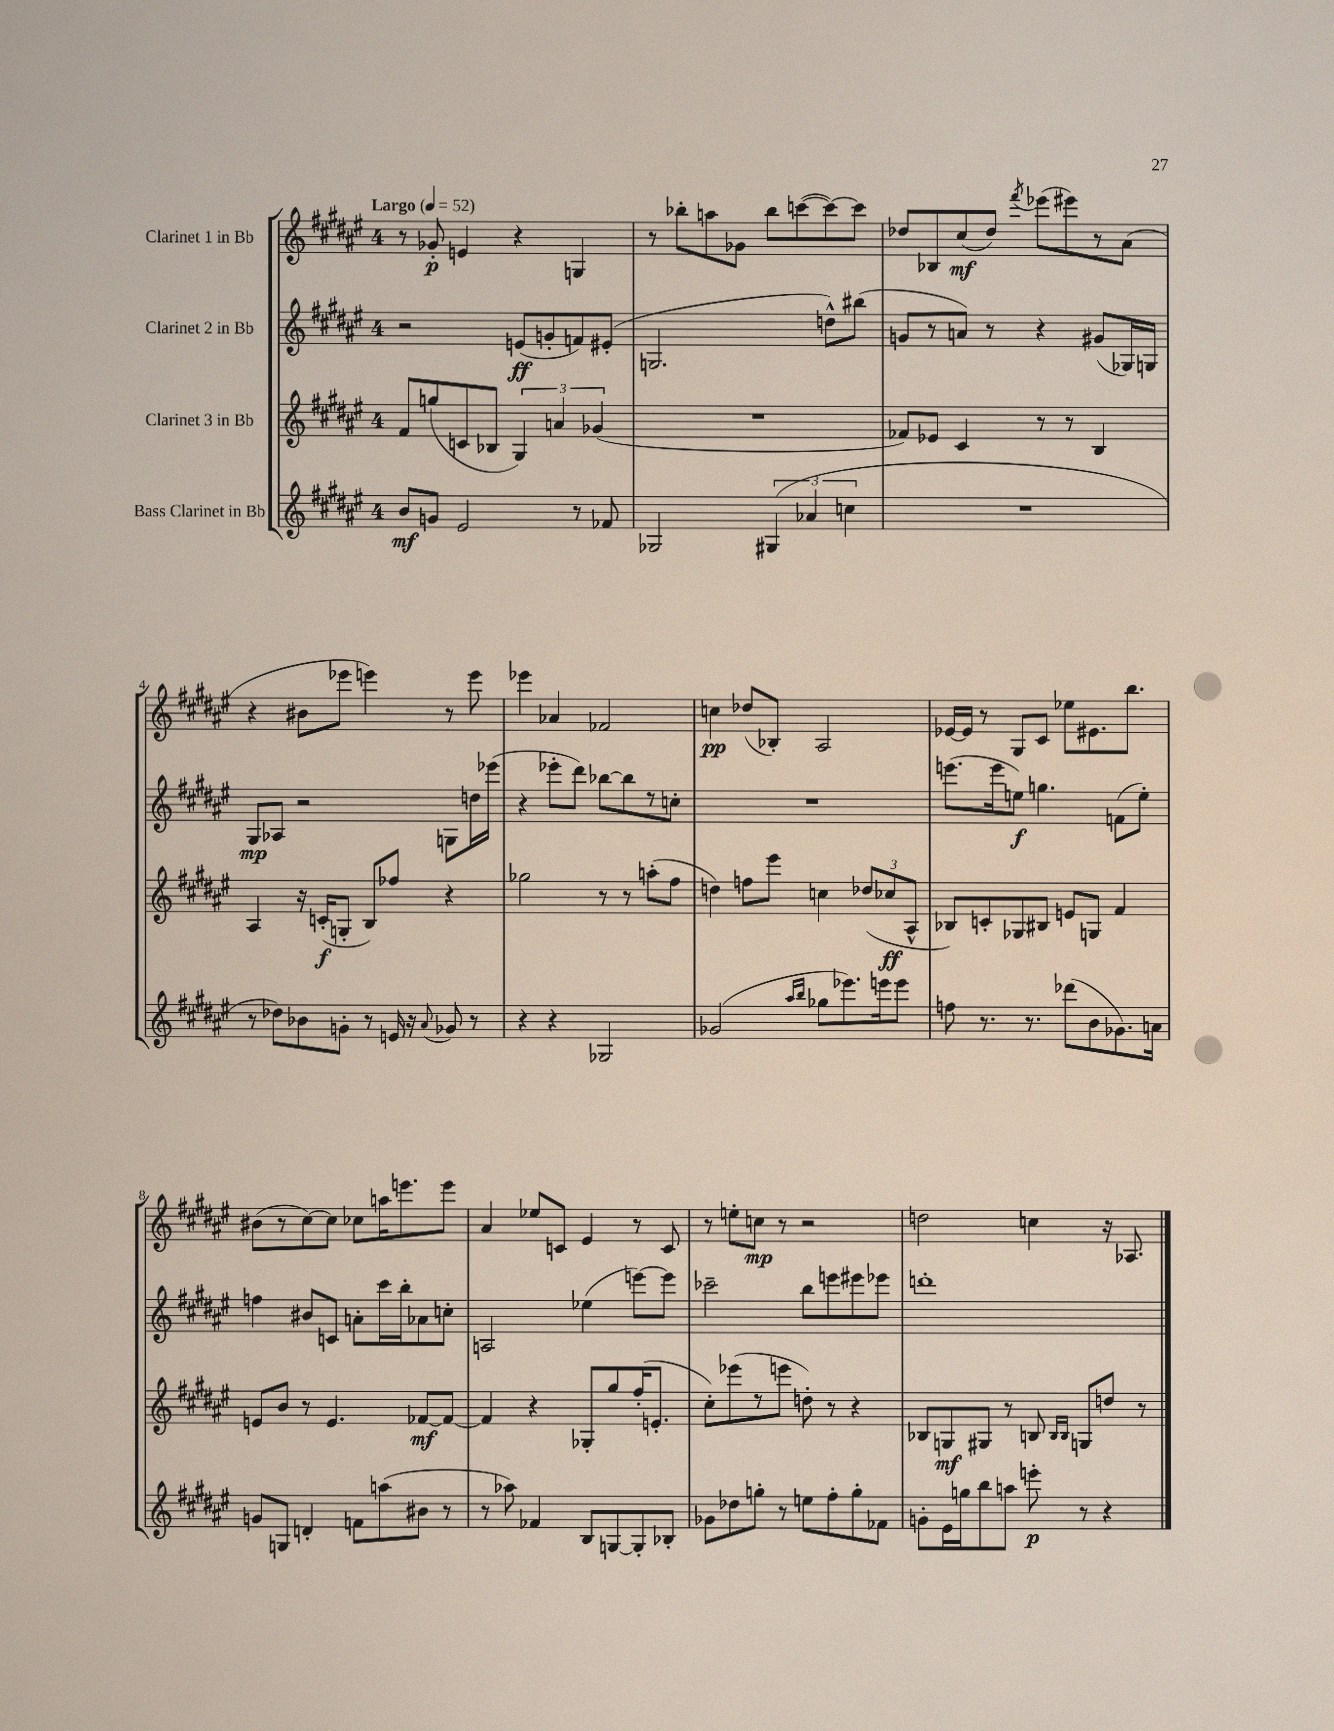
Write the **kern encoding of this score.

**kern	**dynam	**kern	**dynam	**kern	**dynam	**kern	**dynam
*part4	*part4	*part3	*part3	*part2	*part2	*part1	*part1
*staff4	*staff4	*staff3	*staff3	*staff2	*staff2	*staff1	*staff1
*I"Bass Clarinet in Bb	*	*I"Clarinet 3 in Bb	*	*I"Clarinet 2 in Bb	*	*I"Clarinet 1 in Bb	*
*clefG2	*	*clefG2	*	*clefG2	*	*clefG2	*
*k[f#c#g#d#a#e#]	*	*k[f#c#g#d#a#e#]	*	*k[f#c#g#d#a#e#]	*	*k[f#c#g#d#a#e#]	*
*M4/4	*	*M4/4	*	*M4/4	*	*M4/4	*
*MM52	*	*MM52	*	*MM52	*	*MM52	*
=1	=1	=1	=1	=1	=1	=1	=1
!	!	!	!	!	!	!LO:TX:a:B:t=Largo	!
8b/L	mf	8f#/L	.	2r	.	8r	.
8gn/J	.	(8ggn/	.	.	.	8g-X'/	p
2e#/	.	8cn/	.	.	.	4en/	.
.	.	8B-X/J	.	.	.	.	.
.	.	6G#/)	.	(8en/L	ff	4r	.
.	.	.	.	8gn'/	.	.	.
.	.	6an/	.	.	.	.	.
8r	.	.	.	8fn/)	.	4Gn/	.
.	.	(6g-X/	.	.	.	.	.
8f-X/	.	.	.	(8e#X'/J	.	.	.
=2	=2	=2	=2	=2	=2	=2	=2
2G-X/	.	1r	.	2.Gn/	.	8r	.
.	.	.	.	.	.	8bb-X'\L	.
.	.	.	.	.	.	8aan\	.
.	.	.	.	.	.	8g-X\J	.
(6G#X/	.	.	.	.	.	8bb-\L	.
.	.	.	.	.	.	([8cccn\	.
6a-X/	.	.	.	.	.	.	.
.	.	.	.	8ddn^^\L)	.	8ccc\_)	.
6ccn\	.	.	.	.	.	.	.
.	.	.	.	(8bb#X\J	.	8ccc\J]	.
=3	=3	=3	=3	=3	=3	=3	=3
1r	.	8f-X/L)	.	8gn/L	.	8dd-X/L	.
.	.	8e-X/J	.	8r	.	8B-X/	.
.	.	4c#/	.	8an/J)	.	(8cc#/	mf
.	.	.	.	8r	.	8dd-/J)	.
.	.	.	.	.	.	8qfff#/	.
.	.	8r	.	4r	.	(8eee-X\L	.
.	.	8r	.	.	.	8eee#X\)	.
.	.	4B/	.	(8g#X/L	.	8r	.
.	.	.	.	16G-X/L)	.	(8a#\J	.
.	.	.	.	16Gn/JJ	.	.	.
!!LO:LB:g=z
=4	=4	=4	=4	=4	=4	=4	=4
8r	.	4A#/	.	8G#/L	mp	4r	.
8dd-X\L)	.	.	.	8A-X/J	.	.	.
8b-X\	.	16r	.	2r	.	8b#X\L	.
.	.	(16cn'/KL	f	.	.	.	.
8gn'\J	.	8Gn'/J	.	.	.	8eee-X\J	.
8r	.	8B/L)	.	.	.	4eeen\)	.
16en/	.	8ff-X/J	.	.	.	.	.
16r	.	.	.	.	.	.	.
8qqa#/	.	.	.	.	.	.	.
8g-X/	.	4r	.	8Gn\L	.	8r	.
8r	.	.	.	16ddn\L	.	8eee\	.
.	.	.	.	(16eee-X\JJ	.	.	.
=5	=5	=5	=5	=5	=5	=5	=5
4r	.	2gg-X\	.	4r	.	4eee-X\	.
4r	.	.	.	8eee-X'\L	.	4a-X/	.
.	.	.	.	8ddd#\J)	.	.	.
2G-X/	.	8r	.	[8bb-X\L	.	2f-X/	.
.	.	8r	.	8bb-\]	.	.	.
.	.	(8aan'\L	.	8r	.	.	.
.	.	8ff#\J	.	8ccn'\J	.	.	.
=6	=6	=6	=6	=6	=6	=6	=6
(2g-X/	.	4ddn\)	.	1r	.	4ccn\	pp
.	.	8ffn\L	.	.	.	(8dd-X/L	.
.	.	8eee#\J	.	.	.	8B-X'/J)	.
16qqaa#/LL	.	.	.	.	.	.	.
16qqbb/JJ	.	.	.	.	.	.	.
8gg-X\L	.	4ccn\	.	.	.	2A#/	.
8.eee-X\)	.	.	.	.	.	.	.
.	.	(12dd-X/L	.	.	.	.	.
16eeen\k	.	.	.	.	.	.	.
.	.	12cc-X/	ff	.	.	.	.
8eee\J	.	.	.	.	.	.	.
.	.	12A#^^/J	.	.	.	.	.
=7	=7	=7	=7	=7	=7	=7	=7
8ffn\	.	8B-X/L)	.	(8.eeen\L	.	[16e-X/LL	.
.	.	.	.	.	.	16e-/JJ]	.
8.r	.	8cn'/	.	.	.	8r	.
.	.	.	.	16eee\k	.	.	.
.	.	8G-X/	.	8een\J)	f	8G#/L	.
8.r	.	.	.	.	.	.	.
.	.	8B#X/J	.	4.ggn\	.	8c#/J	.
(8ddd-X\L	.	8en/L	.	.	.	8ee-X\L	.
8b\	.	8Gn/J	.	.	.	8.e#X\	.
8.g-X\)	.	4f#/	.	(8fn\L	.	.	.
.	.	.	.	.	.	8.bb\J	.
.	.	.	.	8ee'\J)	.	.	.
16an\Jk	.	.	.	.	.	.	.
!!LO:LB:g=z
=8	=8	=8	=8	=8	=8	=8	=8
8gn/L	.	8en/L	.	4ffn\	.	(8b#X\L	.
8Gn/J	.	8b/J	.	.	.	8r	.
4dn'/	.	8r	.	8b#X/L	.	[8cc#\)	.
.	.	4.e/	.	8cn/J	.	8cc#\J]	.
8fn\L	.	.	.	8an'\L	.	8cc-X\L	.
(8aan\	.	.	.	16ccc#\L	.	16aan\K	.
.	.	.	.	16bb'\J	.	8.eeen\	.
8b#X\J	.	[8f-X/L	mf	8a-X\	.	.	.
8r	.	8f-/J_	.	8ccn'\J	.	8eee\J	.
=9	=9	=9	=9	=9	=9	=9	=9
8r	.	4f-/]	.	2An/	.	4a#/	.
8aa-X\)	.	.	.	.	.	.	.
4f-X/	.	4r	.	.	.	8ee-X/L	.
.	.	.	.	.	.	8cn/J	.
8B/L	.	8G-X'/L	.	(4ee-X\	.	4e#/	.
[8Gn/	.	8gg#/	.	.	.	.	.
8G'/]	.	(16ff#'/K	.	[8eeen\L)	.	8r	.
.	.	8.en'/J	.	.	.	.	.
8B-X'/J	.	.	.	8eee\J]	.	8c/	.
=10	=10	=10	=10	=10	=10	=10	=10
8g-X\L	.	8cc#'\L)	.	2ccc-X~\	.	8r	.
8dd-X\	.	(8eee-X\	.	.	.	8een'\L	.
8ggn'\J	.	8r	.	.	.	8ccn\J	mp
8r	.	8eeen\J	.	.	.	8r	.
8een\L	.	8ddn'\)	.	8bb\L	.	2r	.
8ff#'\	.	8r	.	8eeen\	.	.	.
8gg'\	.	4r	.	8eee#X\	.	.	.
8f-X\J	.	.	.	8eee-X\J	.	.	.
=11	=11	=11	=11	=11	=11	=11	=11
8gn'\L	.	8B-X/L	.	1dddn'	.	2ddn\	.
16e#\L	.	8Gn/	mf	.	.	.	.
16ggn\J	.	.	.	.	.	.	.
8bb\	.	8G#X/J	.	.	.	.	.
8aan\J	.	8r	.	.	.	.	.
8eeen'\	p	8Bn/	.	.	.	4ccn\	.
.	.	16qqB/LL	.	.	.	.	.
.	.	16qqB/JJ	.	.	.	.	.
8r	.	8Gn/L	.	.	.	.	.
4r	.	8ddn/J	.	.	.	16r	.
.	.	.	.	.	.	8.A-X/	.
.	.	8r	.	.	.	.	.
==	==	==	==	==	==	==	==
*-	*-	*-	*-	*-	*-	*-	*-
